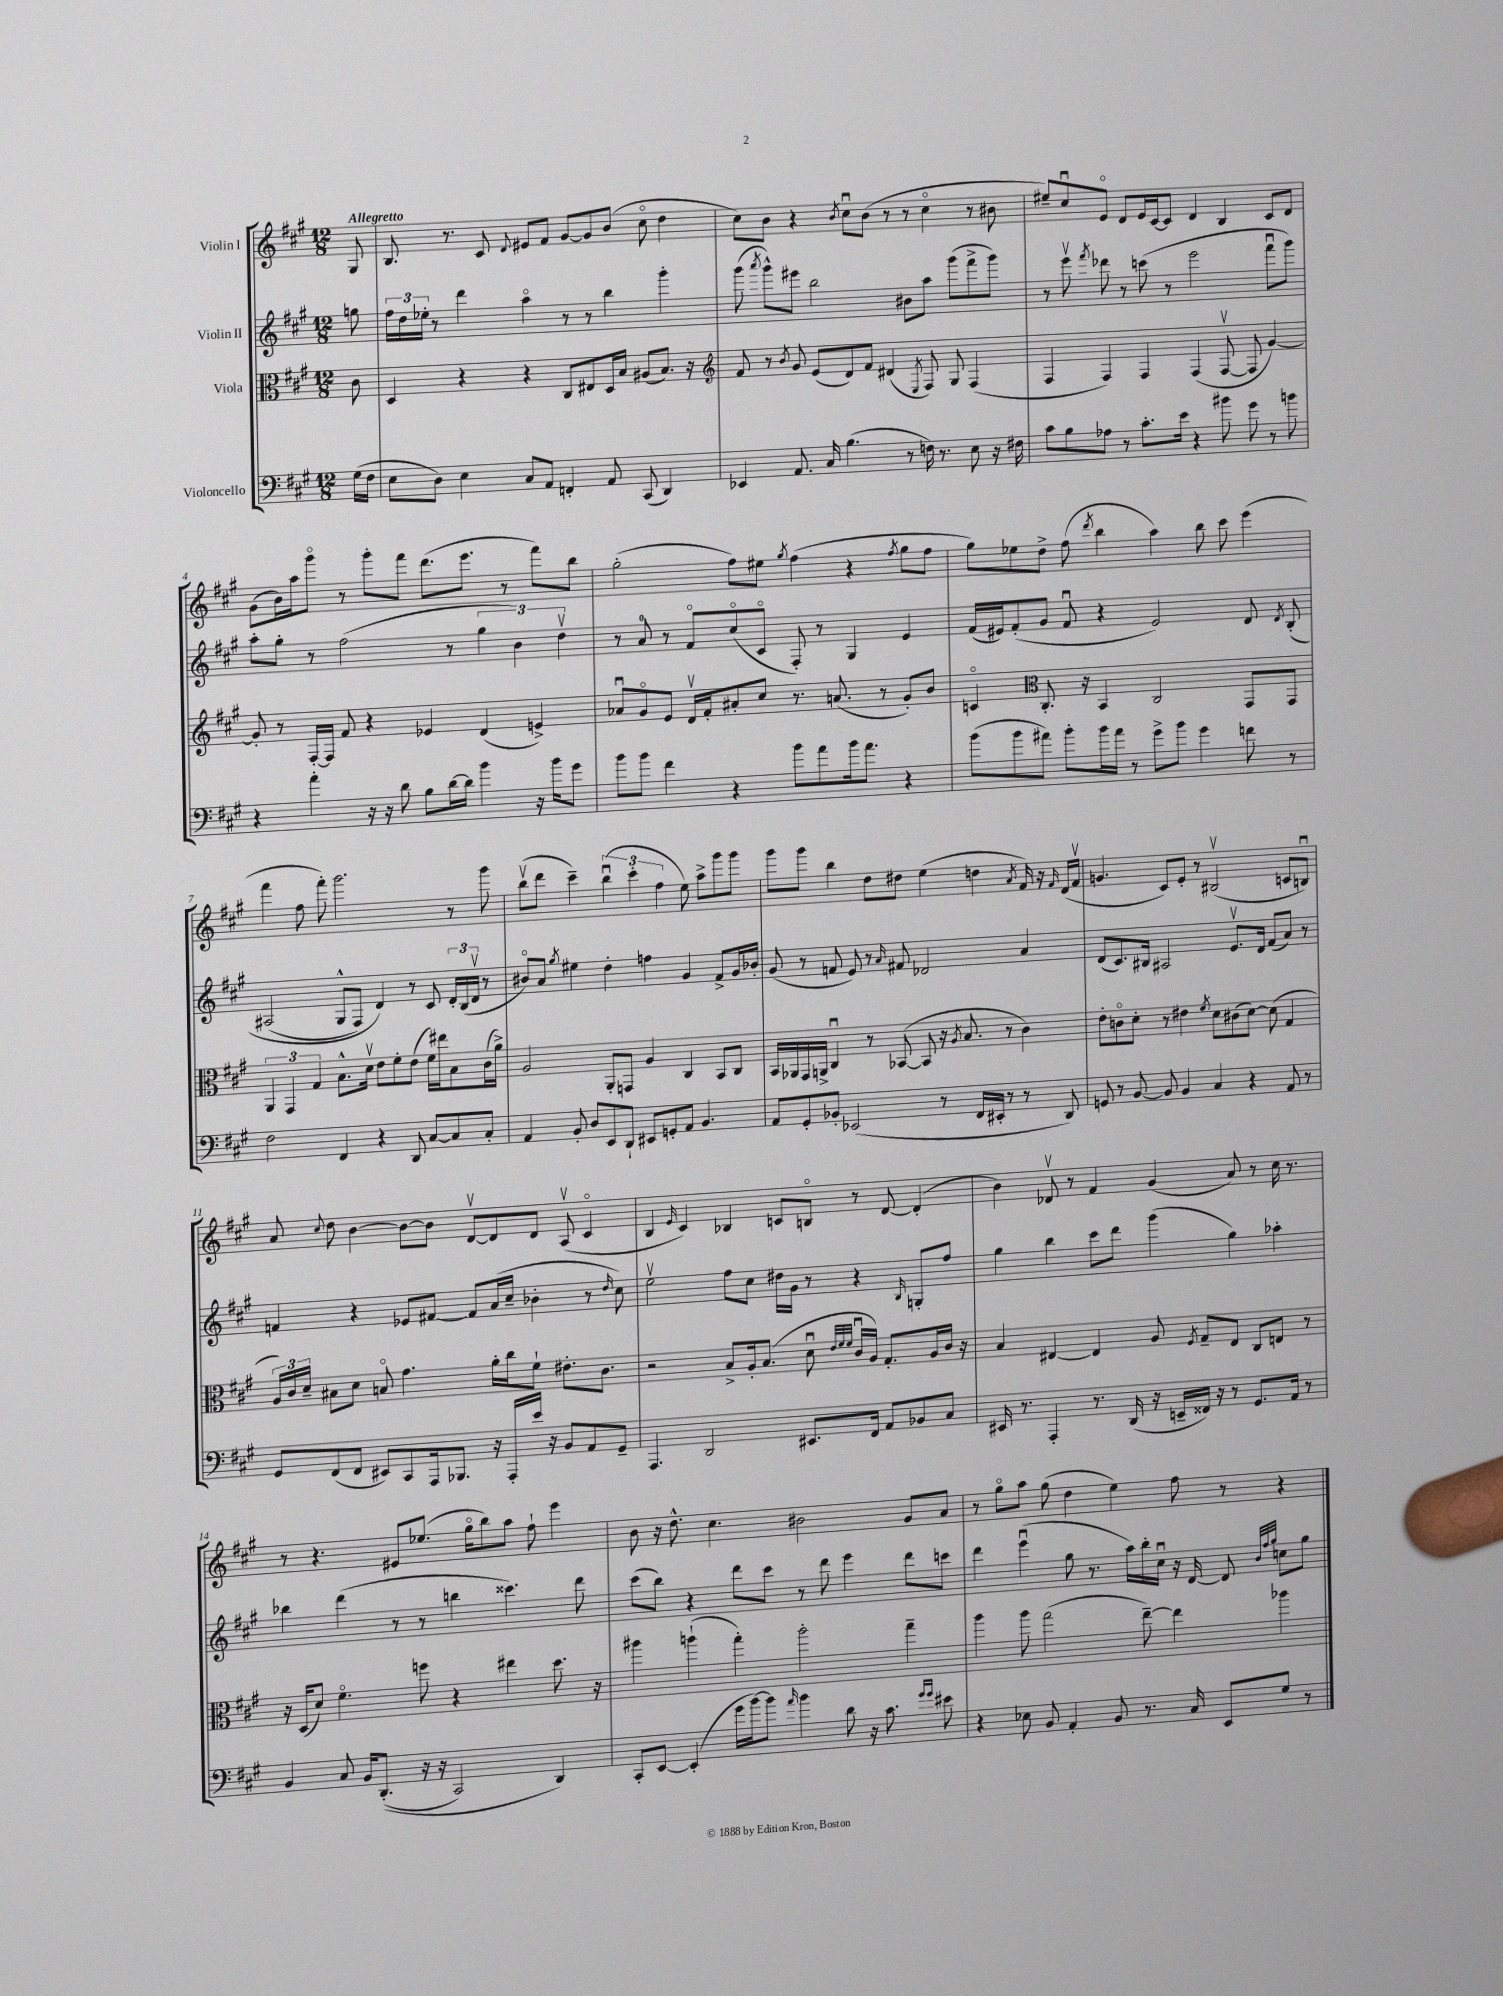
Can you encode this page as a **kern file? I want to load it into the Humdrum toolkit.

**kern	**kern	**kern	**kern
*part4	*part3	*part2	*part1
*staff4	*staff3	*staff2	*staff1
*I"Violoncello	*I"Viola	*I"Violin II	*I"Violin I
*clefF4	*clefC3	*clefG2	*clefG2
*k[f#c#g#]	*k[f#c#g#]	*k[f#c#g#]	*k[f#c#g#]
*M12/8	*M12/8	*M12/8	*M12/8
=	=	=	=
!	!	!	!LO:TX:a:B:t=Allegretto
(16G#\LL	8c#\	8ggn\	8G#/
16F#\JJ	.	.	.
=1	=1	=1	=1
8E\L	4D/	24ff#\LL	8.B/
.	.	24dd\	.
.	.	24ee-X'\JJ	.
8D\J)	.	8r	.
.	.	.	8.r
4E\	4r	4ddd\	.
.	.	.	8c#/
.	.	.	8qqd/
8C#/L	4r	4aa\	8e#X/L
8AA/J	.	.	8f#/J
4FFn'/	8C#/L	8r	[8g#/L
.	8E#X/	8r	8g#/]
8AA/	16D/L	4bb\	(8b/J
.	16B/JJ	.	.
(8CC#/	(8A#X/L	.	8cc#\
4DD/)	8.B/J)	4ggg#'\	4dd\
.	16r	.	.
=2	=2	=2	=2
*	*clefG2	*	*
4EE-X/	8f#/	(8ggg#\	8cc#\L)
.	.	8qaaa/	.
.	8r	8ggg#^^\L)	8b\J
.	8qb/	.	.
8.AA/	8g#/	8eee#X\J	4r
.	(8e/L	2bb\	.
16C#/	.	.	.
.	.	.	8qb/
(4.B\	8d/)	.	8cc#u\L
.	8f#/J	.	(8b\J
.	(4d#X/	.	8r
8r	.	8b#X\L	8r
.	8qE/	.	.
16Fn\)	8F#/)	8aa\J	4cc#\
8.r	.	.	.
.	8G#/	(8ggg#\L	.
8E\	(4F#/	8fff#^\	8r
16r	.	8ggg#\J)	8b#X\
16F#X\	.	.	.
=3	=3	=3	=3
8c#\L	4F#/	8r	8ee#X~/L)
8B\	.	8eeev\	8cc#u/
.	.	8qfff#/	.
8A-X\J	4F#/)	8ddd-X\	8e/J
8r	.	8r	8d/L
8.c#'\L	4F#/	(8cccn\	16e/L
.	.	.	[16c#/J
.	.	8r	8c#/J]
16e\Jk	.	.	.
4r	(4F#/	2eee\	4d/
8b#X\	[8F#v/	.	4B/
8g#\	8F#/]	.	.
8r	[4g#/)	8fff#u\L	8c#/L
8bn\	.	8ggg#\J)	8d/J
!!LO:LB:g=z
=4	=4	=4	=4
4r	8g#'/]	8aa'\L	(8g#\L
.	8r	8gg#'\J	16b\L)
.	.	.	16aa\J
4a'\	[16F#'/LL	8r	8ggg#\J
.	16F#/JJ]	.	.
.	8f#/	(2ff#\	8r
16r	4r	.	8ggg#'\L
16r	.	.	.
8d\	.	.	8fff#\J
8B\L	4e-X/	.	(8.ddd\L
[16d\L	.	8r	.
16d\JJ]	.	.	8.eee\J
4b\	(4d/	6gg#\	.
.	.	.	8r
.	.	6b\)	.
16r	4en^/)	.	8fff#\L)
16b\KL	.	.	.
.	.	6ddv\	.
8g#\J	.	.	8bb\J
=5	=5	=5	=5
8b\L	8a-Xu/L	8r	(2gg#'\
8b\J	8g#/	8a/	.
4f#\	8e/J	8r	.
.	16dv/LL	8f#/L	.
.	16f#'/J	.	.
4r	8a#X'/	(8cc#/	8ff#\L)
.	8cc#/J	8c#/J	8ee#X\J
.	.	.	8qgg#/
8b\L	8.r	8F#'/)	(4ff#\
8a\	.	8r	.
.	(8.an/	.	.
16b\k	.	4G#/	4r
8.a\J	.	.	.
.	8r	.	.
.	.	.	8qff#/
4r	8g#'/L)	4e/	8gg#\L
.	8b/J	.	8ff#\J
=6	=6	=6	=6
(8b\L	4cn/	(16f#/LL	8gg#\L)
.	.	16e#X/J)	.
8b\	.	(8f#'/	8ee-X\
*	*clefC3	*	*
8a#X\J)	8.C#'/	8g#/J	8dd^\J
8b'\L	.	8f#u/	(8ff#\
.	16r	.	.
.	.	.	8qddd/
16b\L	4BB/	4r	4bb\
16a#\JJ	.	.	.
8r	.	.	.
8g#^\L	2C#/	2e#/)	4aa\)
8b\J	.	.	.
4g#\	.	.	8bb\
.	.	.	8ccc#\
8fn\	8GG#/L	8d/	(4eee\
.	.	8qd/	.
8r	8GG#/J	(8B'/	.
!!LO:LB:g=z
=7	=7	=7	=7
2F#\	6AA/	(2A#X/	4fff#\
.	6GG#/	.	.
.	.	.	8ff#\
.	6G#/	.	.
.	.	.	8fff#'\)
4FF#/	8.B^^\L	8G#^^/L	2.ggg#\
.	.	8F#/J)	.
.	16dv\Jk	.	.
4r	8e\L	4d/)	.
.	8f#'\	.	.
8DD/	(8e\J	8r	.
[8C#/L	16f#\LL)	8c#/	.
.	16ee#X\J	.	.
8C#/]	8B\	24d'/LL	8r
.	.	(24B/	.
.	.	24dv/JJ	.
8C#'/J	(16c#\L	8r	8ggg#\
.	16a^\JJ)	.	.
=8	=8	=8	=8
4AA/	2A/	8b#X/L)	(8bbv\L
.	.	8a/J	8ddd\J
.	.	8qgg#/	.
8BB'/	.	4ee#X\	4ccc#~\)
8D/L	.	.	.
8EE/	8AA'/L	4dd'\	(6bbu\
8DD`/J	8GGn/J	.	.
.	.	.	6ccc#'\
8EE#X/L	4A/	4ffn\	.
.	.	.	6ff#\
8GGn'/	.	.	.
8AA/J	4C#/	4g#/	8ee\)
4.BB/	.	.	8aa^\L
.	8BB/L	8f#^/L	8ggg#\
.	8C#/J	16g#/L	8ggg#\J
.	.	16b-X'/JJ	.
=9	=9	=9	=9
8AA/L	16BB/LL	(8g#/	8ggg#\L
.	16AA-X/	.	.
8GG#'/	16GG#/	8r	8ggg#\J
.	16AAn^/JJ	.	.
8BB-X'/J	4C#u/	8fn/	4bb\
(2EE-X/	.	8e/)	.
.	8r	8r	8dd\L
.	.	16qqa/	.
.	([8BB-X/	8f#X/	8dd#X\J
.	8BB-/]	2d-X/	(4ee\
8r	16r	.	.
.	8qA/	.	.
.	8.B/	.	.
16FF#/LL	.	.	4ddn\
16EE#X'/JJ	.	.	.
8r	8r	.	.
.	.	.	8qa/
8r	4c#\)	4a/	16f#/)
.	.	.	16r
.	.	.	16qqf#/
8DD/)	.	.	(16d/LL
.	.	.	16f#v/JJ
=10	=10	=10	=10
8GGn/	8e'\L	(8d/L	4.gn/
8r	8cn\	8.c#/)	.
[8BB/	8d'\J	.	.
.	.	16B#X/Jk	.
8BB/]	8r	2A#X/	8c#/L)
4BB/	4e#X\	.	8e'/J
.	.	.	8r
.	8qf#/	.	.
4C#/	8d\L	.	(2B#Xv/
.	(8c#X\	8.ev/L	.
4r	[8d\J)	.	.
.	.	16d/Jk	.
.	(8d\]	(8f#/L	.
8AA/	4G#/	8a/J)	8cn/L
8r	.	8r	8Bnu/J)
!!LO:LB:g=z
=11	=11	=11	=11
8GG#/L	24A/LL)	4fn/	8a/
.	24c#/	.	.
.	24d~/JJ	.	.
.	.	.	8qqcc#/
(8FF#/	8B#X\L	.	8dd\
8FF#/J	8d\J	4r	[4b\
8EE#X/L)	8Bn/	.	.
8CC#/	4.g#\	8e-X/L	8b\L_
16AAA/k	.	[8f#X/J	8b\J]
8.BBB-X/J	.	.	.
.	.	8f#/L]	[8dv/L
16r	16a'\LL	(16a/L	8d/]
16AAA'/LL	16cc#\J	16cc#~/JJ	.
16e/JJ	8f#`\J	4b-X'\	8d/J
16r	.	.	.
8BB/L	8.e#X'\L	.	(8Av/
8AA/	.	8r	4c#/
.	8.c#\J	.	.
.	.	16qqdd/	.
8GG#~/J	.	8cc#\)	.
=12	=12	=12	=12
4.AAA/	2r	2eev\	4B/
.	.	.	16qqe/
.	.	.	4c#/)
2DD/	.	.	.
.	8B^/L	8ff#\L	4B-X/
.	16A'/k	8cc#\J	.
.	(8.B/J	.	.
.	.	16dd#X\LL	8cn/L
.	.	16g#\JJ	.
8.EE#X/L	8du\	8r	8Bn/J
.	32qqe/LLL	.	.
.	32qqf#/	.	.
.	32qqf#/JJJ	.	.
.	16c#u/LL	4r	8r
16FF#/Jk	16A/JJ)	.	.
8AA/L	8.G#'/L	.	[8d/
.	.	16qqB/	.
8BB-X/	.	8Gn'/L	(4d'/]
.	16A/L	.	.
8C#/J	16c#/JJ	8ff#/J	.
.	16r	.	.
=13	=13	=13	=13
16EE#X/	4B/	4gg#\	4b\)
8.r	.	.	.
4AAA'/	[4E#X/	4bb\	8d-Xv/
.	.	.	8r
8.r	4E#/]	8ccc#\L	4f#/
.	.	8ddd\J	.
(16DD/	.	.	.
16r	8A/	(4ggg#\	(4g#/
16EEn~/LL	.	.	.
.	8qF#/	.	.
16FF##X/JJ)	8G#~/L	.	.
16r	.	.	.
8r	8E#/J	4gg#\)	8a/)
8.GG#/L	8C#/L	.	8r
.	8En/J	4aa-X'\	16cc#\
16AA/Jk	.	.	8.r
8r	8r	.	.
!!LO:LB:g=z
=14	=14	=14	=14
4BB/	16r	4bb-X\	8r
.	(16D/KL	.	.
.	8d/J)	.	4.r
8C#/	4.f#\	(4ddd\	.
16BB/KL	.	.	.
((8.DD'/J	.	.	.
.	.	8r	8e#X/L
16r	8ffn\	8r	(8.ee-X/J
16r	.	.	.
2CC#/)	4r	4bbn\	.
.	.	.	16gg#\KL
.	.	.	8bb\)
.	4ee#X\	4.ccc##X\)	8aa\J
.	.	.	8ff#`\
4DD/)	8.dd\	.	4eee\
.	.	8ddd\	.
.	16r	.	.
=15	=15	=15	=15
8CC#'/L	4aa#X\	(8ccc#\L	8b\
[8EE/J	.	8bb\J)	16r
.	.	.	8.dd^^\
(4EE'/]	(4aan`\	4r	.
.	.	.	4.cc#\
16g#\LL	4gg#'\)	8ddd\L	.
[16b\J)	.	.	.
8b\J]	.	8ccc#\J	.
16qqa/	.	.	.
4b\	2aa'\	8r	2b#X\
.	.	8ddd\	.
8d\	.	4eee\	.
16r	.	.	.
8.c#\	.	.	.
.	4gg#~\	8ddd\L	8g#/L
16qqg#/LL	.	.	.
16qqg#/JJ	.	.	.
8e#X\	.	8cccn\J	8a/J
=16	=16	=16	=16
4r	4aa\	4ddd\	8r
.	.	.	8gg#\L
8E-X\	8aa\	(4eeeu\	8aa\J
8BB/	(2gg#\	.	(8gg#\
4AA'/	.	8gg#\	4dd\
.	.	8.r	.
8BB/	.	.	4ee\)
.	.	16aa\LL)	.
8.r	[8ee~\)	16bb'\	.
.	.	16cc#u\JJ	.
.	4ee\]	16r	8ff#\
16C#/	.	[16d/	.
8EE/L	.	8d/]	8r
.	.	32qqb/LLL	.
.	.	32qqff#/	.
.	.	32qqgg#/JJJ	.
8G#/J	4aa-X\	8ccn\L	4r
8r	.	8gg#\J	.
==	==	==	==
*-	*-	*-	*-
